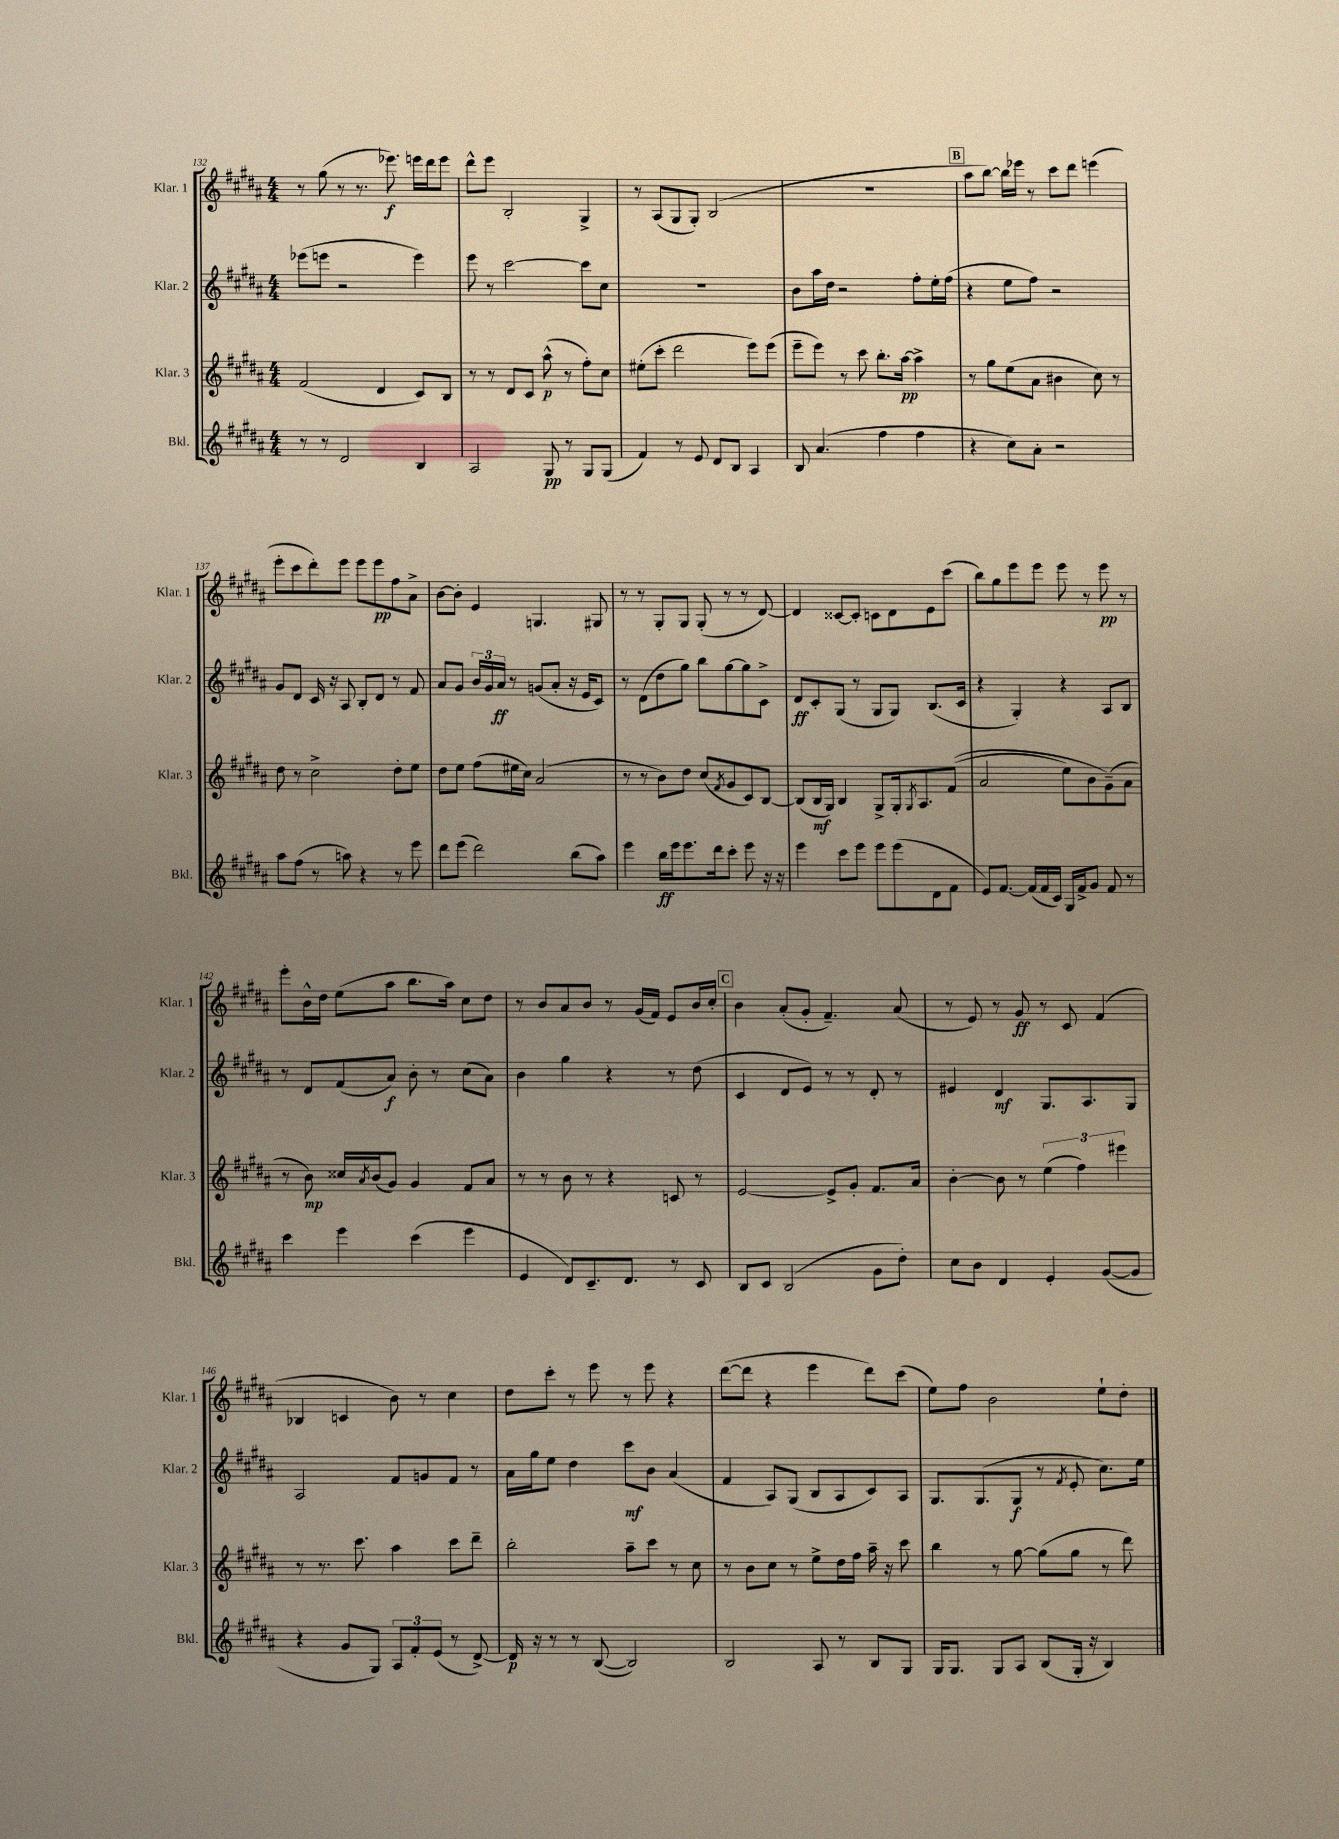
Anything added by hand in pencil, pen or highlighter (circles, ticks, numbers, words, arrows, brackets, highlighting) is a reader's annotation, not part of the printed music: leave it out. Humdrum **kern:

**kern	**kern	**kern	**kern
*staff4	*staff3	*staff2	*staff1
*clefG2	*clefG2	*clefG2	*clefG2
*k[f#c#g#d#a#]	*k[f#c#g#d#a#]	*k[f#c#g#d#a#]	*k[f#c#g#d#a#]
*M4/4	*M4/4	*M4/4	*M4/4
8r	(2f#	(8eee-	8r
8r	.	8eee	(8gg#
2d#	.	2r	8r
.	.	.	8.r
.	4d#	.	.
.	.	.	8.eee-)
4B	8c#)	4eee)	16eee
.	.	.	16ddd#
.	8B	.	8eee
=	=	=	=
2A#	8r	8eee	8ddd#^^
.	8r	8r	8eee
.	8d#	[2ccc#	2B'
.	8c#	.	.
8G#	(8aa#^^	.	.
8r	8r	.	.
8G#	8ff#')	8ccc#]	4G#^
(8G#	8cc#	8cc#	.
=	=	=	=
4f#)	(8ee#'	1r	8r
.	8ccc#'	.	(8A#
8r	2ddd#	.	8G#
8e	.	.	8G#')
8d#	.	.	(2B
8B	.	.	.
4A#	8eee)	.	.
.	(8eee	.	.
=	=	=	=
8B	8eee~	8b	1r
(4.a#	8eee)	16aa#	.
.	.	16dd#	.
.	8r	2r	.
.	8ccc#	.	.
4ff#	8.bb'	.	.
.	[16aa#	.	.
4ff#	4aa#^]	8ff#'	.
.	.	16ee'	.
.	.	(16ff#	.
=	=	=	=
4r	8r	4r	8aa#
.	8gg#	.	[8bb)
8cc#)	(8ee	8ee	16bb]
.	.	.	16eee-
8a#'	8a#	8ff#)	8r
2r	4b#	2r	8ccc#
.	.	.	8ddd#
.	8cc#)	.	(4eee
.	8r	.	.
=	=	=	=
8aa#	8dd#	8g#	8eee'
(8ff#	8r	8d#	8ccc#
8r	2cc#^	16c#	8ddd#')
.	.	16r	.
8aa)	.	8A#	8eee
4r	.	8B'	8eee
.	.	8d#	8eee
8r	8dd#'	8r	8ff#
8eee	8ee	8f#	8a#^
=	=	=	=
8ddd#	8dd#	8a#	[8b
(8eee	8ee	8g#	8b']
2ddd#)	(8ff#	24b	4e
.	.	24g#	.
.	.	24a#	.
.	16ee#	8r	.
.	16cc#)	.	.
.	(2a#	(8g	4.G
.	.	8a#'	.
(8bb	.	16r	.
.	.	16e	.
8aa#)	.	8c#)	8G#
=	=	=	=
4eee	8r	8r	8r
.	8r	(8d#	8r
16bb	8b)	8dd#	8G#'
16eee	.	.	.
8.eee	8dd#	8gg#)	8G#
.	(8cc#	8bb	(8G#'
16ddd#	.	.	.
.	8qf#	.	.
8ccc#'	8g#	[8gg#	8r
8eee	8c#)	8gg#]	8r
16r	[8B	8c#^	[8d#)
16r	.	.	.
=	=	=	=
4eee	(8B]	8d#	4d#]
.	16B	8c#'	.
.	16G#)	.	.
8ccc#	4B	(8G#	[8c##
8eee	.	8r	8c##']
8eee	8G#^	8G#	8c
(8eee	16G#'	8G#)	8d#
.	8qG#	.	.
.	8.A#	.	.
8d#	.	(8.B	8e
8f#	&((8f#	.	(8ccc#
.	.	16c#	.
=	=	=	=
8e)	2a#	4r	8bb)
[8.f#	.	.	8gg#
.	.	4G#')	8eee
(16f#]	.	.	.
16f#	.	.	8eee
16c#)	.	.	.
16G#	8ee)	4r	8eee
16f#^	.	.	.
8g#	8b	.	8r
8f#	(8g#~&)	8A#	8eee
8r	8a#	8B	8r
=	=	=	=
4ccc#	8r	8r	8eee'
.	8b)	8d#	16b^^
.	.	.	16dd#
4eee	16cc##	(8f#	(8ee
.	8qa#	.	.
.	(16b	.	.
.	8g#)	8a#)	8aa#
(4ccc#	4g#	8b'	8.bb
.	.	8r	.
.	.	.	16aa#)
4eee	8f#	(8cc#	8cc#
.	8a#	8a#)	8dd#
=	=	=	=
4e	8r	4b	8r
.	8r	.	8b
8d#)	8b	4gg#	8a#
8.c#~	8r	.	8b
.	4r	4r	8r
8.d#	.	.	.
.	.	.	(16g#
.	.	.	16f#)
8r	8c	8r	8e
8c#	8r	(8dd#	16b
.	.	.	16cc#'
=	=	=	=
8B	[2e	4c#	4b
8c#	.	.	.
(2B	.	8d#	(8a#'
.	.	8e)	8g#'
.	8e^]	8r	4.f#~)
.	8g#'	8r	.
8g#	8.f#	8d#'	.
8dd#')	.	8r	(8a#
.	16a#	.	.
=	=	=	=
8cc#	[4b'	4e#	8r
8b	.	.	8e)
4d#	8b]	4d#	8r
.	8r	.	8g#
4e'	(6ee	8.G#	8r
.	.	.	8c#
.	6ff#)	.	.
.	.	8.A#	.
([8g#	.	.	(4f#
.	6eee#	.	.
8g#]	.	8G#	.
=	=	=	=
4r	8r	2A#	4B-
.	8.r	.	.
8g#	.	.	4c
.	8.ccc#	.	.
8G#)	.	.	.
12A#	4aa#	8f#	8b)
12f#'	.	.	.
.	.	8g	8r
(12e	.	.	.
8r	8ccc#	8f#	4cc#
[8d#^)	8ddd#~	8r	.
=	=	=	=
16d#]	2bb'	16a#	8dd#
16r	.	16gg#	.
8r	.	8ee	8ccc#'
8r	.	4dd#	8r
([8B	.	.	8eee
2B])	8aa#~	8ccc#	8r
.	8ccc#	8b	8eee
.	8r	(4a#	4r
.	8cc#	.	.
=	=	=	=
2B	8r	4f#	([8ddd#
.	8b	.	8ddd#]
.	8cc#	8A#)	4r
.	8r	(8G#	.
8A#	8ee^	8B	4eee
8r	16dd#	8A#	.
.	16ff#	.	.
8B	16aa#~	8c#)	8ddd#)
.	16r	.	.
8G#	8ccc#	8A#	(8ccc#
=	=	=	=
16G#	4bb	8.G#	8ee)
8.G#	.	.	.
.	.	.	8ff#
.	.	(8.G#	.
8G#	8r	.	2b
8A#	[8gg#	8G#	.
(8B	(8gg#]	8r	.
.	.	8qf#	.
16G#'	8gg#	8e'	.
16r	.	.	.
4B)	8r	8.cc#)	8ee`
.	8ddd#)	.	8dd#'
.	.	16ee	.
==	==	==	==
*-	*-	*-	*-
